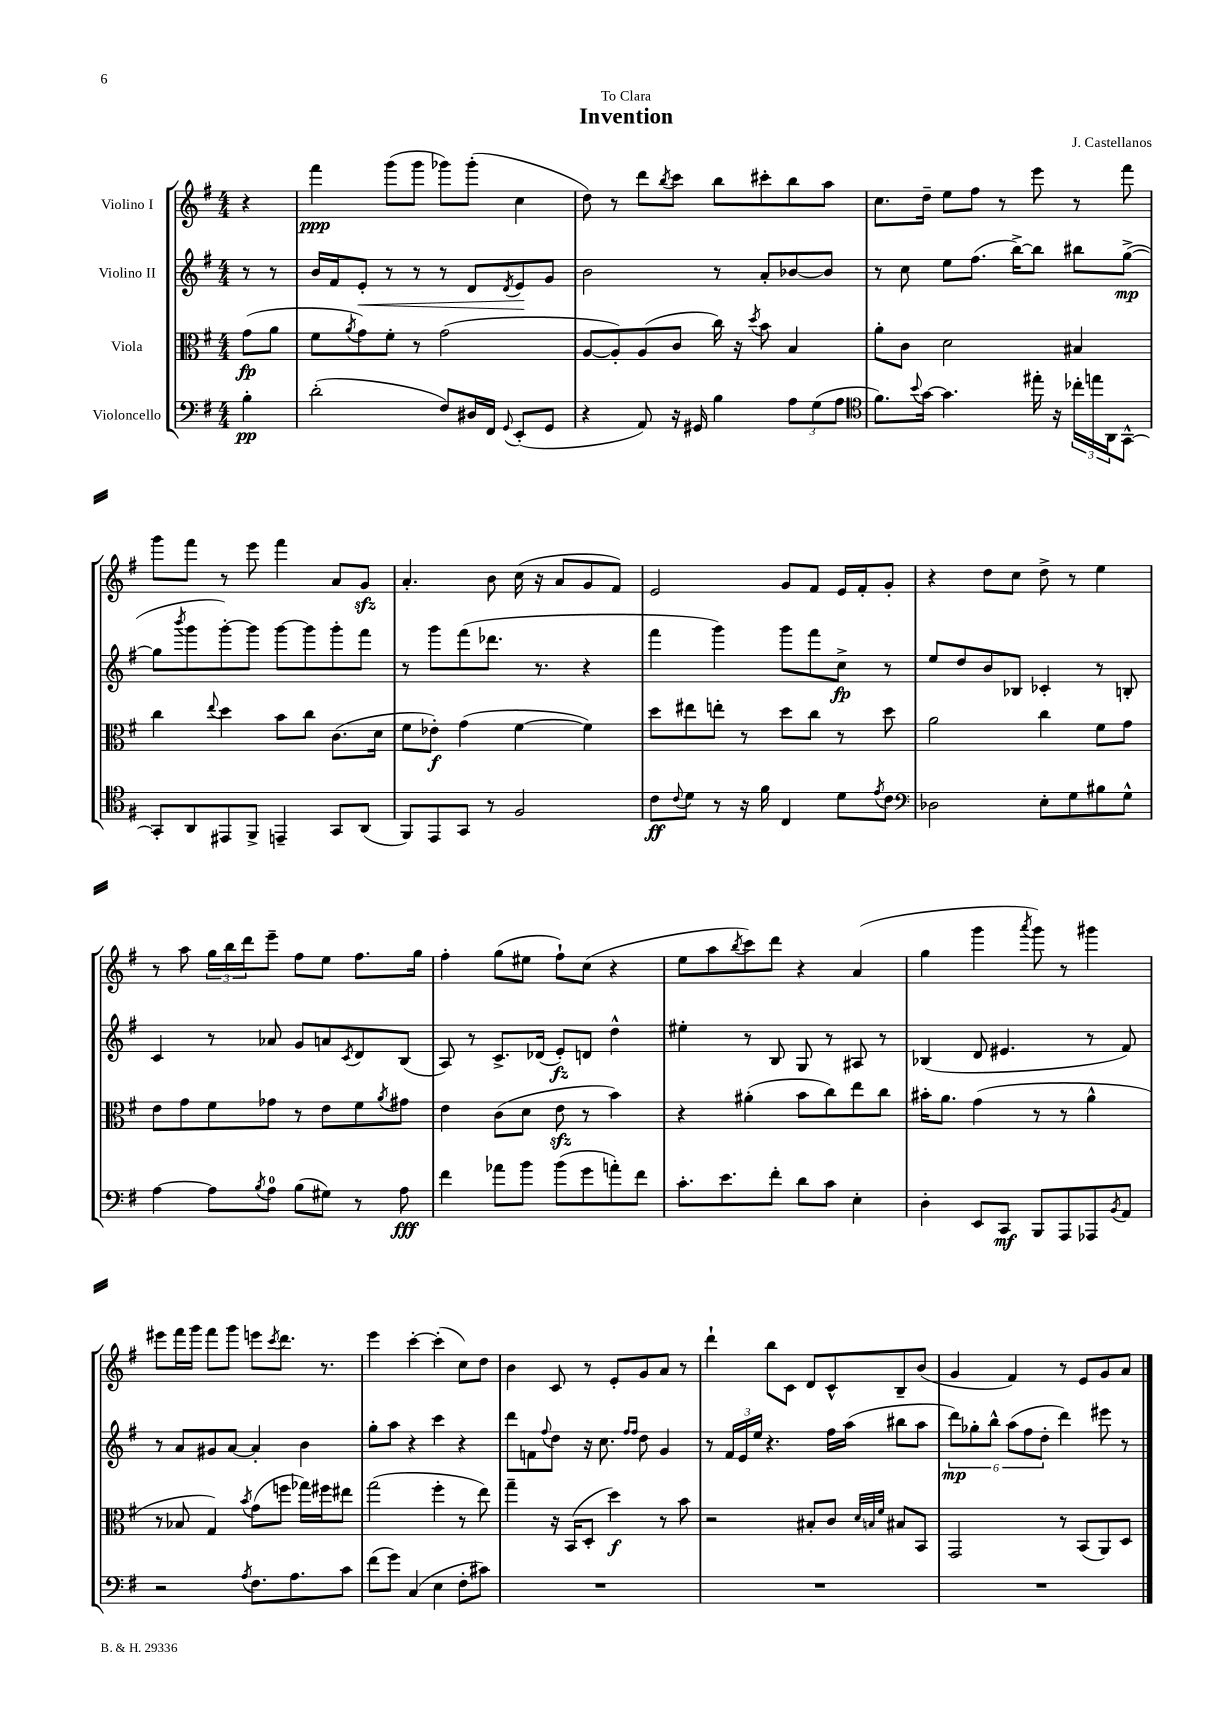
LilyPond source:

\header { title = "Invention" composer = "J. Castellanos" dedication = "To Clara" }
<<
\new StaffGroup <<
\new Staff = "s0" \with { instrumentName = "Violino I" } {
    \clef treble \key g \major \numericTimeSignature \time 4/4 \partial 4
    r4 |
    fis'''4\ppp g'''8( g'''8 ges'''8) ges'''8-.( c''4 |
    d''8) r8 d'''8 \acciaccatura { b''8 } c'''8 b''8 cis'''8-. b''8 a''8 |
    c''8. d''16-- e''8 fis''8 r8 e'''8 r8 fis'''8 |
    g'''8 fis'''8 r8 e'''8 fis'''4 a'8 g'8\sfz |
    a'4.-. b'8 c''16( r16 a'8 g'8 fis'8) |
    e'2 g'8 fis'8 e'16 fis'16-. g'8-. |
    r4 d''8 c''8 d''8-> r8 e''4 |
    r8 a''8 \tuplet 3/2 { g''16 b''16 d'''16 } e'''8-- fis''8 e''8 fis''8. g''16 |
    fis''4-. g''8( eis''8 fis''8-!) c''8( r4 |
    e''8 a''8 \acciaccatura { b''8 } c'''8) d'''8 r4 a'4( |
    g''4 g'''4 \acciaccatura { a'''8 } g'''8) r8 gis'''4 |
    eis'''8 fis'''16 g'''16 fis'''8 g'''8 e'''8 \acciaccatura { c'''8 } d'''8. r8. |
    e'''4 c'''4~-. c'''4-.( c''8) d''8 |
    b'4 c'8 r8 e'8-. g'8 a'8 r8 |
    d'''4-! b''8 c'8 d'8 c'8-^ b8-- b'8( |
    g'4 fis'4) r8 e'8 g'8 a'8 \bar "|." |
}
\new Staff = "s1" \with { instrumentName = "Violino II" } {
    \clef treble \key g \major \numericTimeSignature \time 4/4 \partial 4
    r8 r8 |
    b'16 fis'16 e'8-.\< r8 r8 r8 d'8 \acciaccatura { d'8 } e'8\! g'8 |
    b'2 r8 a'8-. bes'8~ bes'8 |
    r8 c''8 e''8 fis''8.( b''16~->) b''8 bis''8 g''8~->\mp( |
    g''8 \acciaccatura { b'''8 } g'''8 g'''8~-.) g'''8 g'''8~ g'''8 g'''8-. fis'''8 |
    r8 g'''8 fis'''8( des'''8. r8. r4 |
    fis'''4 g'''4) g'''8 fis'''8 c''8->\fp r8 |
    e''8 d''8 b'8 bes8 ces'4-. r8 b8-. |
    c'4 r8 aes'8 g'8 a'8 \acciaccatura { c'8 } d'8 b8( |
    a8) r8 c'8.-> des'16( e'8-.\fz) d'8 d''4-^ |
    eis''4-. r8 b8 g8 r8 ais8 r8 |
    bes4( d'8 eis'4. r8 fis'8) |
    r8 a'8 gis'8 a'8~ a'4-. b'4 |
    g''8-. a''8 r4 c'''4 r4 |
    d'''8 f'8 \appoggiatura { fis''8 } d''8 r16 c''8. \grace { fis''16 fis''16 } d''8 g'4 |
    r8 \tuplet 3/2 { fis'16 e'16 e''16 } r4. fis''16 a''16( bis''8 a''8 |
    \tuplet 6/4 { d'''8\mp) ges''8-. b''8-^ a''8( fis''8 d''8-. } d'''4) eis'''8 r8 \bar "|." |
}
\new Staff = "s2" \with { instrumentName = "Viola" } {
    \clef alto \key g \major \numericTimeSignature \time 4/4 \partial 4
    g'8\fp( a'8 |
    fis'8 \acciaccatura { a'8 } g'8) fis'8-. r8 g'2( |
    a8~ a8-.) a8( c'8 c''16) r16 \acciaccatura { d''8 } b'8 b4 |
    a'8-. c'8 d'2 bis4 |
    c''4 \appoggiatura { e''8 } d''4 b'8 c''8 c'8.( d'16 |
    fis'8 ees'8-.\f) g'4( fis'4~ fis'4) |
    d''8 eis''8 e''8-. r8 d''8 c''8 r8 d''8 |
    a'2 c''4 fis'8 g'8 |
    e'8 g'8 fis'8 ges'8 r8 e'8 fis'8 \acciaccatura { a'8 } gis'8 |
    e'4 c'8( d'8 e'8\sfz r8 b'4) |
    r4 ais'4-.( b'8 c''8) e''8 c''8 |
    bis'16-. a'8. g'4( r8 r8 a'4-^ |
    r8 bes8 g4) \acciaccatura { b'8 } g'8( f''8 ges''16) fis''16 eis''8 |
    g''2( fis''4-. r8 e''8) |
    g''4-- r16 b,16( d8-. d''4\f) r8 b'8 |
    r2 bis8-. c'8 \grace { d'32 b32 fis'32 } bis8 b,8 |
    g,2 r8 b,8( a,8) d8 \bar "|." |
}
\new Staff = "s3" \with { instrumentName = "Violoncello" } {
    \clef bass \key g \major \numericTimeSignature \time 4/4 \partial 4
    b4-.\pp |
    d'2-.( fis8) dis16 fis,16 \appoggiatura { g,8 } e,8-.( g,8 |
    r4 a,8) r16 gis,16 b4 \tuplet 3/2 { a8 g8( a8 } |
    \clef tenor fis'8.) \appoggiatura { b'8 } g'16~ g'4. eis''16-. r16 \tuplet 3/2 { ces''16-. e''16 a,16 } g,8~-^ |
    g,8-. a,8 eis,8 fis,8-> e,4-- g,8 a,8( |
    fis,8) e,8 g,8 r8 fis2 |
    c'8\ff \appoggiatura { c'8 } d'8 r8 r16 fis'16 c4 d'8 \acciaccatura { e'8 } c'8 |
    \clef bass des2 e8-. g8 bis8 g8-^ |
    a4~ a8 \acciaccatura { b8 } a8-0 b8( gis8) r8 a8\fff |
    fis'4 aes'8 b'8 b'8( g'8 a'8-.) fis'8 |
    c'8.-. e'8. fis'8-. d'8 c'8 e4-. |
    d4-. e,8 c,8\mf b,,8 a,,8 aes,,8 \acciaccatura { b,8 } a,8 |
    r2 \acciaccatura { a8 } fis8. a8. c'8 |
    fis'8( g'8) c4( e4 fis8-. cis'8) |
    R1 |
    R1 |
    R1 \bar "|." |
}
>>
>>
\layout { \context { \Score \remove "Bar_number_engraver" } }
